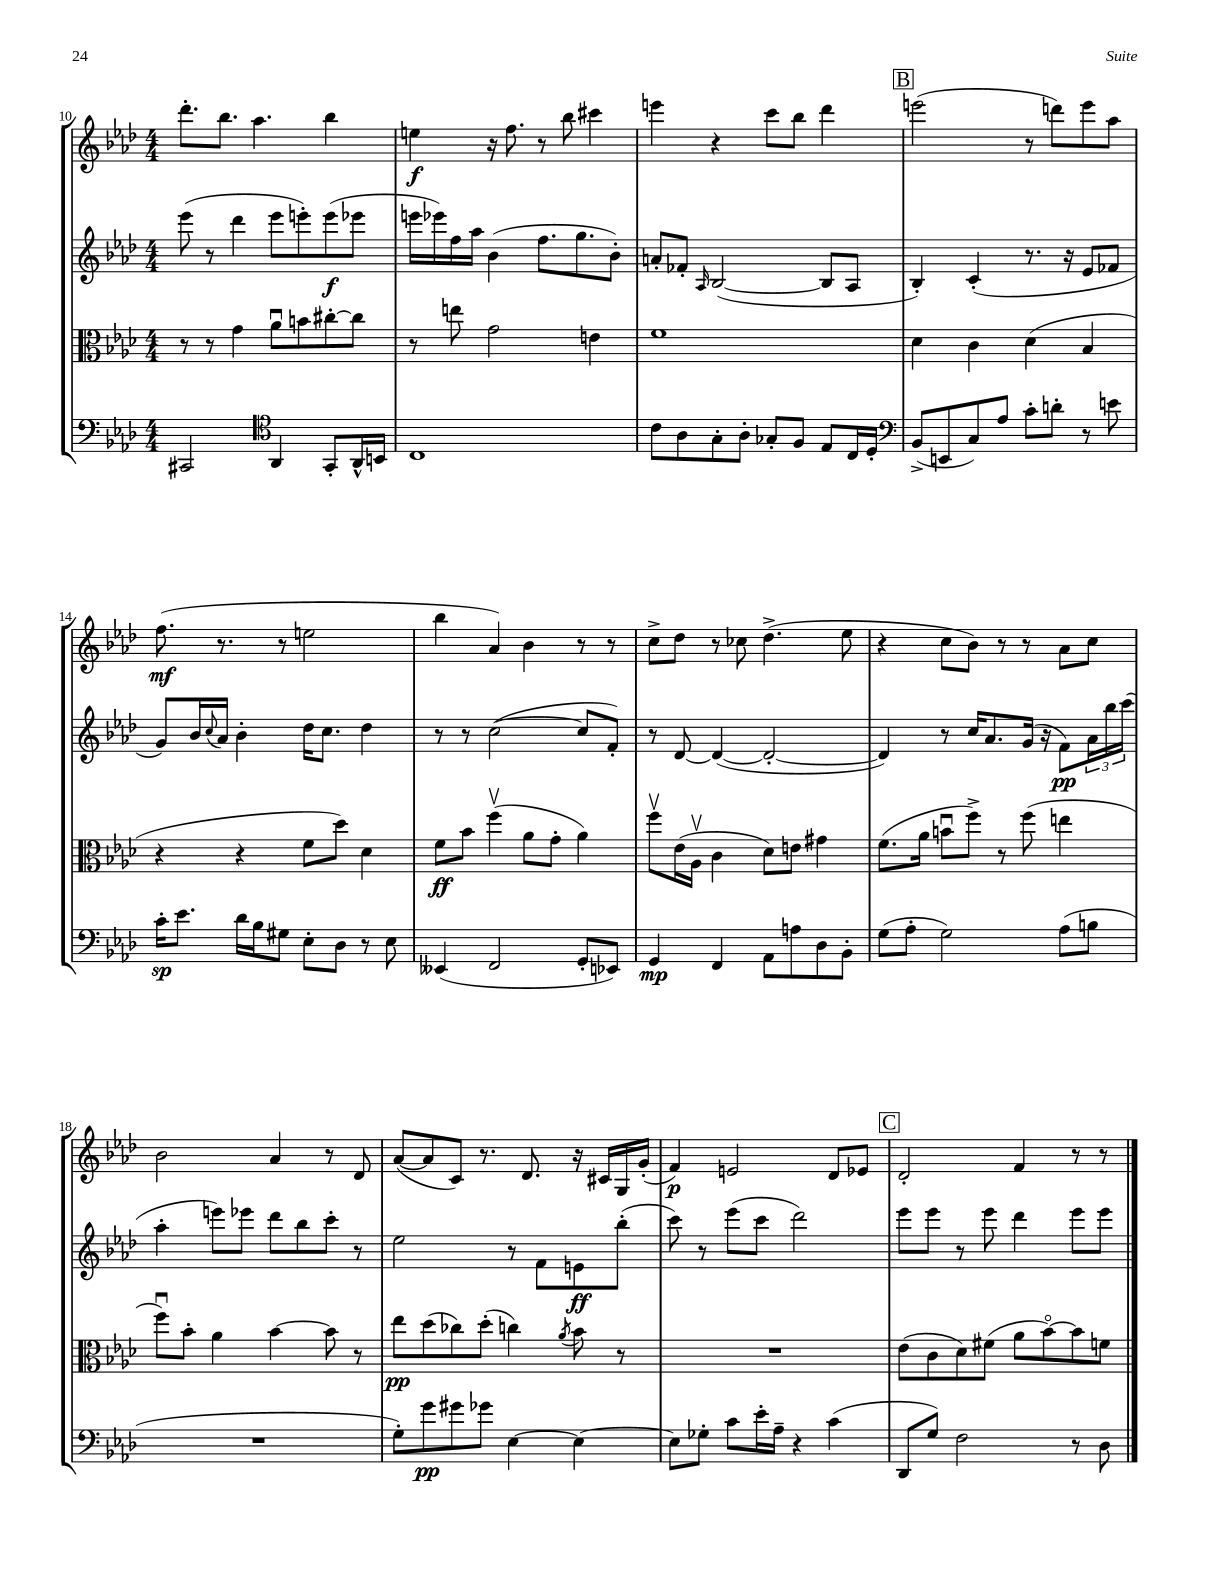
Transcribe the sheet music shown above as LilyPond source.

<<
\new StaffGroup <<
\new Staff = "s0" {
    \clef treble \key aes \major \numericTimeSignature \time 4/4
    des'''8.-. bes''8. aes''4. bes''4 |
    e''4\f r16 f''8. r8 bes''8 cis'''4 |
    e'''4 r4 c'''8 bes''8 des'''4 |
    \mark \markup { \box "B" } e'''2( r8 d'''8) e'''8 aes''8 |
    f''8.\mf( r8. r8 e''2 |
    bes''4 aes'4) bes'4 r8 r8 |
    c''8-> des''8 r8 ces''8 des''4.->( ees''8 |
    r4 c''8 bes'8) r8 r8 aes'8 c''8 |
    bes'2 aes'4 r8 des'8 |
    aes'8~( aes'8 c'8) r8. des'8. r16 cis'16 g16 g'16-.( |
    f'4\p) e'2 des'8 ees'8 |
    \mark \markup { \box "C" } des'2-. f'4 r8 r8 \bar "|." |
}
\new Staff = "s1" {
    \clef treble \key aes \major \numericTimeSignature \time 4/4
    ees'''8( r8 des'''4 ees'''8 e'''8-.) e'''8\f( ees'''8 |
    e'''16 ees'''16) f''16 aes''16 bes'4( f''8. g''8. bes'8-.) |
    a'8-. fes'8-. \grace { aes16 } bes2~( bes8 aes8 |
    \mark \markup { \box "B" } bes4-.) c'4-.( r8. r16 ees'8 fes'8 |
    g'8) bes'16 \appoggiatura { c''8 } aes'16 bes'4-. des''16 c''8. des''4 |
    r8 r8 c''2~( c''8 f'8-.) |
    r8 des'8~ des'4~( des'2~-. |
    des'4) r8 c''16 aes'8. g'16( r16 f'8\pp) \tuplet 3/2 { aes'16 bes''16 c'''16( } |
    aes''4-. e'''8) ees'''8 des'''8 bes''8 c'''8-. r8 |
    ees''2 r8 f'8 e'8\ff bes''8-.( |
    c'''8) r8 ees'''8( c'''8 des'''2) |
    \mark \markup { \box "C" } ees'''8 ees'''8 r8 ees'''8 des'''4 ees'''8 ees'''8 \bar "|." |
}
\new Staff = "s2" {
    \clef alto \key aes \major \numericTimeSignature \time 4/4
    r8 r8 g'4 aes'8\downbow b'8 cis''8~-. cis''8 |
    r8 e''8 g'2 e'4 |
    f'1 |
    \mark \markup { \box "B" } des'4 c'4 des'4( bes4 |
    r4 r4 f'8 des''8) des'4 |
    f'8\ff bes'8 f''4\upbow( aes'8 g'8-. aes'4) |
    f''8\upbow ees'16( aes16\upbow c'4 des'8) e'8 gis'4 |
    f'8.( aes'16 b'8\downbow f''8->) r8 f''8( e''4 |
    f''8\downbow) bes'8-. aes'4 bes'4~ bes'8 r8 |
    ees''8\pp des''8( ces''8) des''8-.( c''4) \acciaccatura { aes'8 } bes'8 r8 |
    R1 |
    \mark \markup { \box "C" } ees'8( c'8 des'8) fis'8( aes'8 bes'8~\flageolet) bes'8 f'8 \bar "|." |
}
\new Staff = "s3" {
    \clef bass \key aes \major \numericTimeSignature \time 4/4
    cis,2 \clef tenor aes,4 g,8-. aes,16-^ b,16 |
    c1 |
    c'8 aes8 g8-. aes8-. ges8-. f8 ees8 c16 des16-. |
    \mark \markup { \box "B" } \clef bass bes,8->( e,8 c8) aes8 c'8-. d'8-. r8 e'8 |
    c'16-.\sp ees'8. des'16 bes16 gis8 ees8-. des8 r8 ees8 |
    eeses,4( f,2 g,8-. ees,8) |
    g,4\mp f,4 aes,8 a8 des8 bes,8-. |
    g8( aes8-. g2) aes8( b8 |
    R1 |
    g8-.) g'8\pp gis'8 ges'8 ees4~ ees4~ |
    ees8 ges8-. c'8 ees'16-. aes16-- r4 c'4( |
    \mark \markup { \box "C" } des,8 g8) f2 r8 des8 \bar "|." |
}
>>
>>
\layout { \context { \Score currentBarNumber = #10 } }
